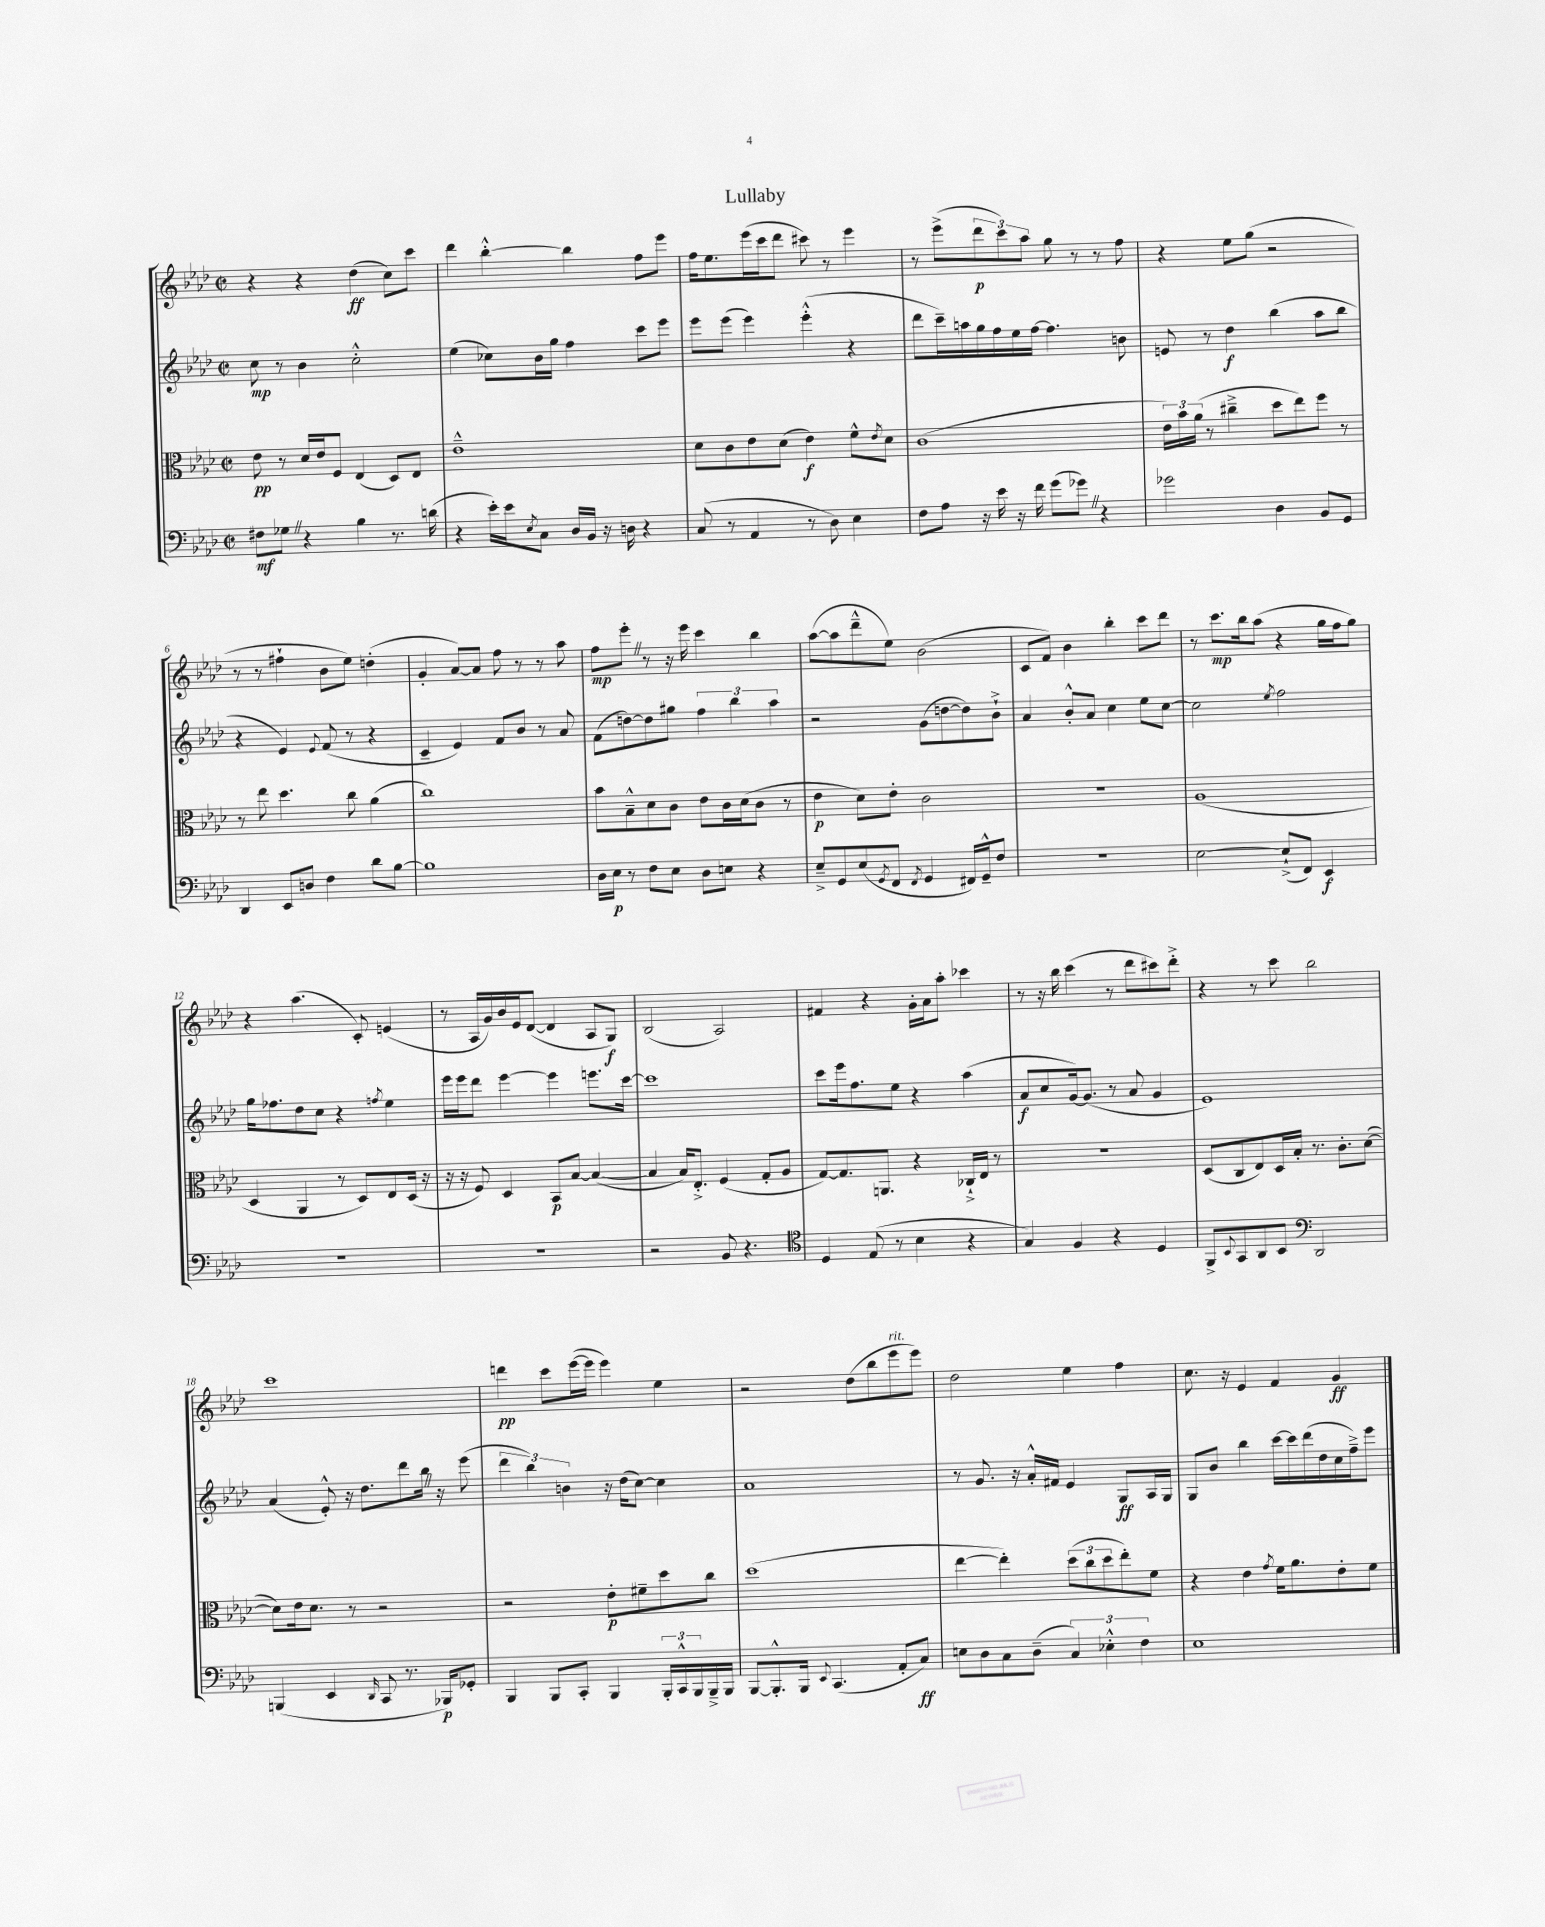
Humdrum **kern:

**kern	**dynam	**kern	**dynam	**kern	**dynam	**kern	**dynam
*part4	*part4	*part3	*part3	*part2	*part2	*part1	*part1
*staff4	*staff4	*staff3	*staff3	*staff2	*staff2	*staff1	*staff1
*clefF4	*	*clefC3	*	*clefG2	*	*clefG2	*
*k[b-e-a-d-]	*	*k[b-e-a-d-]	*	*k[b-e-a-d-]	*	*k[b-e-a-d-]	*
*M2/2	*	*M2/2	*	*M2/2	*	*M2/2	*
*met(c|)	*	*met(c|)	*	*met(c|)	*	*met(c|)	*
=1	=1	=1	=1	=1	=1	=1	=1
8F#X\L	mf	8e-\	pp	8cc\	mp	4r	.
8G-XZ\J	.	8r	.	8r	.	.	.
4r	.	16d-/LL	.	4b-\	.	4r	.
.	.	16e-/J	.	.	.	.	.
.	.	8F/J	.	.	.	.	.
4B-\	.	(4E-/	.	2cc'^^\	.	(4dd-\	ff
8.r	.	8D-/L)	.	.	.	8cc\L)	.
.	.	8E-/J	.	.	.	8ccc\J	.
(16dn\	.	.	.	.	.	.	.
=2	=2	=2	=2	=2	=2	=2	=2
4r	.	1e-~^^	.	(4ee-\	.	4ddd-\	.
16e-'\LL)	.	.	.	8cc-X\L)	.	[4bb-'^^\	.
16e-\J	.	.	.	.	.	.	.
8qE-/	.	.	.	.	.	.	.
8C\J	.	.	.	16b-\L	.	.	.
.	.	.	.	16gg\JJ	.	.	.
16D-/LL	.	.	.	4ff\	.	4bb-\]	.
16BB-/JJ	.	.	.	.	.	.	.
16r	.	.	.	.	.	.	.
16Dn\	.	.	.	.	.	.	.
4r	.	.	.	8ccc\L	.	8ff\L	.
.	.	.	.	8eee-\J	.	8eee-\J	.
=3	=3	=3	=3	=3	=3	=3	=3
(8C/	.	8d-\L	.	8eee-\L	.	16ff\KL	.
.	.	.	.	.	.	8.ee-\	.
8r	.	8c\	.	(8eee-\J	.	.	.
4AA-/	.	8e-\	.	4eee-\)	.	(16eee-\L	.
.	.	.	.	.	.	16ccc\J	.
.	.	(8d-\J	.	.	.	8ddd-\J	.
8r	.	4e-\)	f	(4eee-'^^\	.	8ccc#X\)	.
8D-\)	.	.	.	.	.	8r	.
4E-\	.	8f^^\L	.	4r	.	4eee-\	.
.	.	8qe-/	.	.	.	.	.
.	.	8d-\J	.	.	.	.	.
=4	=4	=4	=4	=4	=4	=4	=4
8F\L	.	(1c	.	8ddd-\L	.	8r	.
8A-\J	.	.	.	16ccc~\L)	.	(8eee-^\L	.
.	.	.	.	16aan\	.	.	.
16r	.	.	.	16gg\	.	12ddd-\	p
16e-\	.	.	.	16ff\	.	.	.
.	.	.	.	.	.	12ccc\)	.
16r	.	.	.	16ee-\	.	.	.
.	.	.	.	.	.	12aa-\J	.
16f\	.	.	.	[16ff\JJ	.	.	.
(8g\L	.	.	.	4.ff\]	.	8gg\	.
8g-XZ\J)	.	.	.	.	.	8r	.
4r	.	.	.	.	.	8r	.
.	.	.	.	8bn\	.	8ff\	.
=5	=5	=5	=5	=5	=5	=5	=5
2g-X\	.	24e-\LL)	.	8en/	.	4r	.
.	.	24b-\	.	.	.	.	.
.	.	(24a-\JJ	.	.	.	.	.
.	.	8r	.	8r	.	.	.
.	.	4cc#X~^\	.	4dd-\	f	8ee-\L	.
.	.	.	.	.	.	(8gg\J	.
4D-\	.	8dd-\L	.	(4bb-\	.	2r	.
.	.	8ee-\)	.	.	.	.	.
8BB-/L	.	8ff\J	.	8aa-\L	.	.	.
8GG/J	.	8r	.	8bb-\J	.	.	.
!!LO:LB:g=z
=6	=6	=6	=6	=6	=6	=6	=6
4DD-/	.	8r	.	4r	.	8r	.
.	.	8ee-\	.	.	.	8r	.
8EE-/L	.	4.dd-\	.	4e-/)	.	4ff#X`\	.
8Dn/J	.	.	.	.	.	.	.
.	.	.	.	8qqe-/	.	.	.
4F\	.	.	.	(8f/	.	8b-\L	.
.	.	8cc\	.	8r	.	8ee-\J)	.
8d-\L	.	(4a-\	.	4r	.	(4ddn'\	.
[8B-\J	.	.	.	.	.	.	.
=7	=7	=7	=7	=7	=7	=7	=7
1B-]	.	1cc)	.	4c~/	.	4g'/	.
.	.	.	.	4e-/)	.	[8a-/L)	.
.	.	.	.	.	.	8a-/J]	.
.	.	.	.	8f/L	.	8ff\	.
.	.	.	.	8b-/J	.	8r	.
.	.	.	.	8r	.	8r	.
.	.	.	.	8a-/	.	8aa-\	.
=8	=8	=8	=8	=8	=8	=8	=8
16D-\LL	.	8b-\L	.	(8f\L	.	8ff\L	mp
16E-\JJ	p	.	.	.	.	.	.
8r	.	8B-~^^\	.	[8ddn\)	.	8eee-'Z\J	.
8F\L	.	8d-\	.	8dd\]	.	8r	.
8E-\J	.	8c\J	.	8gg#X\J	.	16r	.
.	.	.	.	.	.	16eee-\	.
8D-\L	.	8e-\L	.	6ff\	.	4ccc\	.
8En\J	.	16c\L	.	.	.	.	.
.	.	.	.	6bb-\	.	.	.
.	.	(16d-\J	.	.	.	.	.
4r	.	8c\J	.	.	.	4bb-\	.
.	.	.	.	6aa-\	.	.	.
.	.	8r	.	.	.	.	.
=9	=9	=9	=9	=9	=9	=9	=9
8E-~^/L	.	4e-\	p	2r	.	([8aa-\L	.
8GG/	.	.	.	.	.	8aa-\]	.
(8E-/	.	8d-\L)	.	.	.	8ddd-~^^\	.
8qGG/	.	.	.	.	.	.	.
8FF/J	.	8e-'\J	.	.	.	8ee-\J)	.
8qFF/	.	.	.	.	.	.	.
4GG/	.	2c\	.	(8g\L	.	(2b-\	.
.	.	.	.	[8ddn\	.	.	.
16FF#X/LL)	.	.	.	8dd\])	.	.	.
16GG~^^/J	.	.	.	.	.	.	.
8F/J	.	.	.	8b-`^\J	.	.	.
=10	=10	=10	=10	=10	=10	=10	=10
1r	.	1r	.	4a-/	.	8c/L	.
.	.	.	.	.	.	8f/J)	.
.	.	.	.	8b-'^^/L	.	4b-\	.
.	.	.	.	8a-/J	.	.	.
.	.	.	.	4cc\	.	4bb-'\	.
.	.	.	.	8ee-\L	.	8ccc\L	.
.	.	.	.	[8cc\J	.	8ddd-\J	.
=11	=11	=11	=11	=11	=11	=11	=11
[2E-\	.	(1A-	.	2cc\]	.	8r	.
.	.	.	.	.	.	8.ccc\L	mp
.	.	.	.	.	.	16bb-\k	.
.	.	.	.	.	.	(8aa-\J	.
.	.	.	.	8qee-/	.	.	.
(8E-`^/L]	.	.	.	2ff\	.	4r	.
8FF/J)	.	.	.	.	.	.	.
4EE-/	f	.	.	.	.	16gg\LL	.
.	.	.	.	.	.	16ff\J	.
.	.	.	.	.	.	8gg\J)	.
!!LO:LB:g=z
=12	=12	=12	=12	=12	=12	=12	=12
1r	.	4D-/	.	16gg\KL	.	4r	.
.	.	.	.	8.ff-X\	.	.	.
.	.	4AA-/	.	8dd-\	.	(4.aa-\	.
.	.	.	.	8cc\J	.	.	.
.	.	8r	.	4r	.	.	.
.	.	8D-/L)	.	.	.	8c'/)	.
.	.	.	.	8qffn/	.	.	.
.	.	8E-/	.	4ee-\	.	(4en/	.
.	.	(16D-/Jk	.	.	.	.	.
.	.	16r	.	.	.	.	.
=13	=13	=13	=13	=13	=13	=13	=13
1r	.	16r	.	16eee-\LL	.	8r	.
.	.	16r	.	16eee-\J	.	.	.
.	.	8F/)	.	8ddd-\J	.	16A-/LL	.
.	.	.	.	.	.	16g/)	.
.	.	4D-/	.	[4eee-\	.	16b-/	.
.	.	.	.	.	.	16e-/J	.
.	.	.	.	.	.	([8d-/J	.
.	.	8BB-/L	p	4eee-\]	.	4d-/]	.
.	.	[8B-/J	.	.	.	.	.
.	.	(4B-/_	.	8.eeen\L	.	8A-/L	.
.	.	.	.	.	.	8G/J)	f
.	.	.	.	[16ccc\Jk	.	.	.
=14	=14	=14	=14	=14	=14	=14	=14
2r	.	4B-/]	.	1ccc]	.	(2B-/	.
.	.	16B-/KL)	.	.	.	.	.
.	.	8.E-'^/J	.	.	.	.	.
8BB-/	.	(4F/	.	.	.	2A-/)	.
4.r	.	.	.	.	.	.	.
.	.	8G'/L	.	.	.	.	.
.	.	8A-/J	.	.	.	.	.
=15	=15	=15	=15	=15	=15	=15	=15
*clefC4	*	*	*	*	*	*	*
4D-/	.	[8G/L)	.	8ccc\L	.	4f#X/	.
.	.	8.G/]	.	16eee-\k	.	.	.
.	.	.	.	8.ff\	.	.	.
(8E-/	.	.	.	.	.	4r	.
.	.	8.AAn/J	.	.	.	.	.
8r	.	.	.	8ee-\J	.	.	.
4B-\	.	4r	.	4r	.	16g'\LL	.
.	.	.	.	.	.	16a-\J	.
.	.	.	.	.	.	8aa-'\J	.
4r	.	16C-X`^/LL	.	(4aa-\	.	4ccc-X\	.
.	.	16E-/JJ	.	.	.	.	.
.	.	8r	.	.	.	.	.
=16	=16	=16	=16	=16	=16	=16	=16
4G/)	.	1r	.	8a-/L	f	8r	.
.	.	.	.	8cc/	.	16r	.
.	.	.	.	.	.	16bb-\	.
4F/	.	.	.	[16g/k)	.	(4ccc\	.
.	.	.	.	(8.g/J]	.	.	.
4r	.	.	.	8r	.	8r	.
.	.	.	.	8a-/	.	8ddd-\L	.
4D-/	.	.	.	4g/	.	8ccc#X\)	.
.	.	.	.	.	.	8ddd-'^\J	.
=17	=17	=17	=17	=17	=17	=17	=17
8FF^/L	.	(8D-/L	.	1e-)	.	4r	.
8qqBB-/	.	.	.	.	.	.	.
8GG/	.	8C/	.	.	.	.	.
8AA-/	.	8E-/)	.	.	.	8r	.
8BB-/J	.	16D-/L	.	.	.	8ccc\	.
.	.	16B-'/JJ	.	.	.	.	.
*clefF4	*	*	*	*	*	*	*
2DD-/	.	8.r	.	.	.	2bb-\	.
.	.	8.c'\L	.	.	.	.	.
.	.	([8d-\J	.	.	.	.	.
!!LO:LB:g=z
=18	=18	=18	=18	=18	=18	=18	=18
(4BBBn/	.	8d-\L])	.	(4a-/	.	1ccc	.
.	.	16e-\k	.	.	.	.	.
.	.	8.d-\J	.	.	.	.	.
4EE-/	.	.	.	8e-'^^/)	.	.	.
.	.	8r	.	16r	.	.	.
.	.	.	.	8.dd-\L	.	.	.
16qqDD-/	.	.	.	.	.	.	.
8CC/	.	2r	.	.	.	.	.
8.r	.	.	.	8ddd-\	.	.	.
.	.	.	.	16bb-Z\Jk	.	.	.
16BBB-X/KL)	p	.	.	16r	.	.	.
8GG-X'/J	.	.	.	(8eee-\	.	.	.
=19	=19	=19	=19	=19	=19	=19	=19
4BBB-/	.	2r	.	6ddd-\	.	4dddn\	pp
.	.	.	.	6bb-\)	.	.	.
8BBB-/L	.	.	.	.	.	8ccc\L	.
.	.	.	.	6bn\	.	.	.
8CC'/J	.	.	.	.	.	([16eee-\L	.
.	.	.	.	.	.	16eee-\JJ]	.
4BBB-/	.	8e-'\L	p	16r	.	4eee-\)	.
.	.	.	.	(16dd-\KL	.	.	.
.	.	8f#X~\	.	[8cc\J)	.	.	.
24BBB-'/LL	.	8dd-\	.	4cc\]	.	4ee-\	.
24CC^^/	.	.	.	.	.	.	.
24BBB-/	.	.	.	.	.	.	.
16BBB-~^/	.	8cc\J	.	.	.	.	.
16BBB-/JJ	.	.	.	.	.	.	.
=20	=20	=20	=20	=20	=20	=20	=20
[8BBB-/L	.	(1dd-	.	1a-	.	2r	.
8.BBB-'^^/]	.	.	.	.	.	.	.
16BBB-/Jk	.	.	.	.	.	.	.
8qqEE-/	.	.	.	.	.	.	.
(4.CC/	.	.	.	.	.	.	.
.	.	.	.	.	.	(8dd-\L	.
.	.	.	.	.	.	8bb-\	.
!	!	!	!	!	!	!LO:TX:a:i:t=rit.	!
8AA-'/L	.	.	.	.	.	8eee-\	.
8C/J)	ff	.	.	.	.	8eee-\J)	.
=21	=21	=21	=21	=21	=21	=21	=21
8En\L	.	[4ee-\	.	8r	.	2dd-\	.
8D-\	.	.	.	8.g/	.	.	.
8C\	.	4ee-'\])	.	.	.	.	.
.	.	.	.	16r	.	.	.
(8D-~\J	.	.	.	16a-'^^/LL	.	.	.
.	.	.	.	16f#X/JJ	.	.	.
6C/)	.	(12dd-\L	.	4e-/	.	4ee-\	.
.	.	12cc\	.	.	.	.	.
6E-X'^^\	.	12dd-\	.	.	.	.	.
.	.	8ee-'\)	.	8G/L	ff	4ff\	.
6F\	.	.	.	.	.	.	.
.	.	8f\J	.	16A-/L	.	.	.
.	.	.	.	16G/JJ	.	.	.
=22	=22	=22	=22	=22	=22	=22	=22
1E-	.	4r	.	8G/L	.	8.cc\	.
.	.	.	.	8b-/J	.	.	.
.	.	.	.	.	.	16r	.
.	.	4e-\	.	4bb-\	.	4e-/	.
.	.	8qg/	.	.	.	.	.
.	.	16f\KL	.	[16ccc\LL	.	4f/	.
.	.	8.a-\	.	16ccc\]	.	.	.
.	.	.	.	(16ddd-\	.	.	.
.	.	.	.	16dd-\	.	.	.
.	.	8e-'\	.	16cc\	.	4g/	ff
.	.	.	.	16ff~^\J)	.	.	.
.	.	8f\J	.	8eee-\J	.	.	.
==	==	==	==	==	==	==	==
*-	*-	*-	*-	*-	*-	*-	*-
